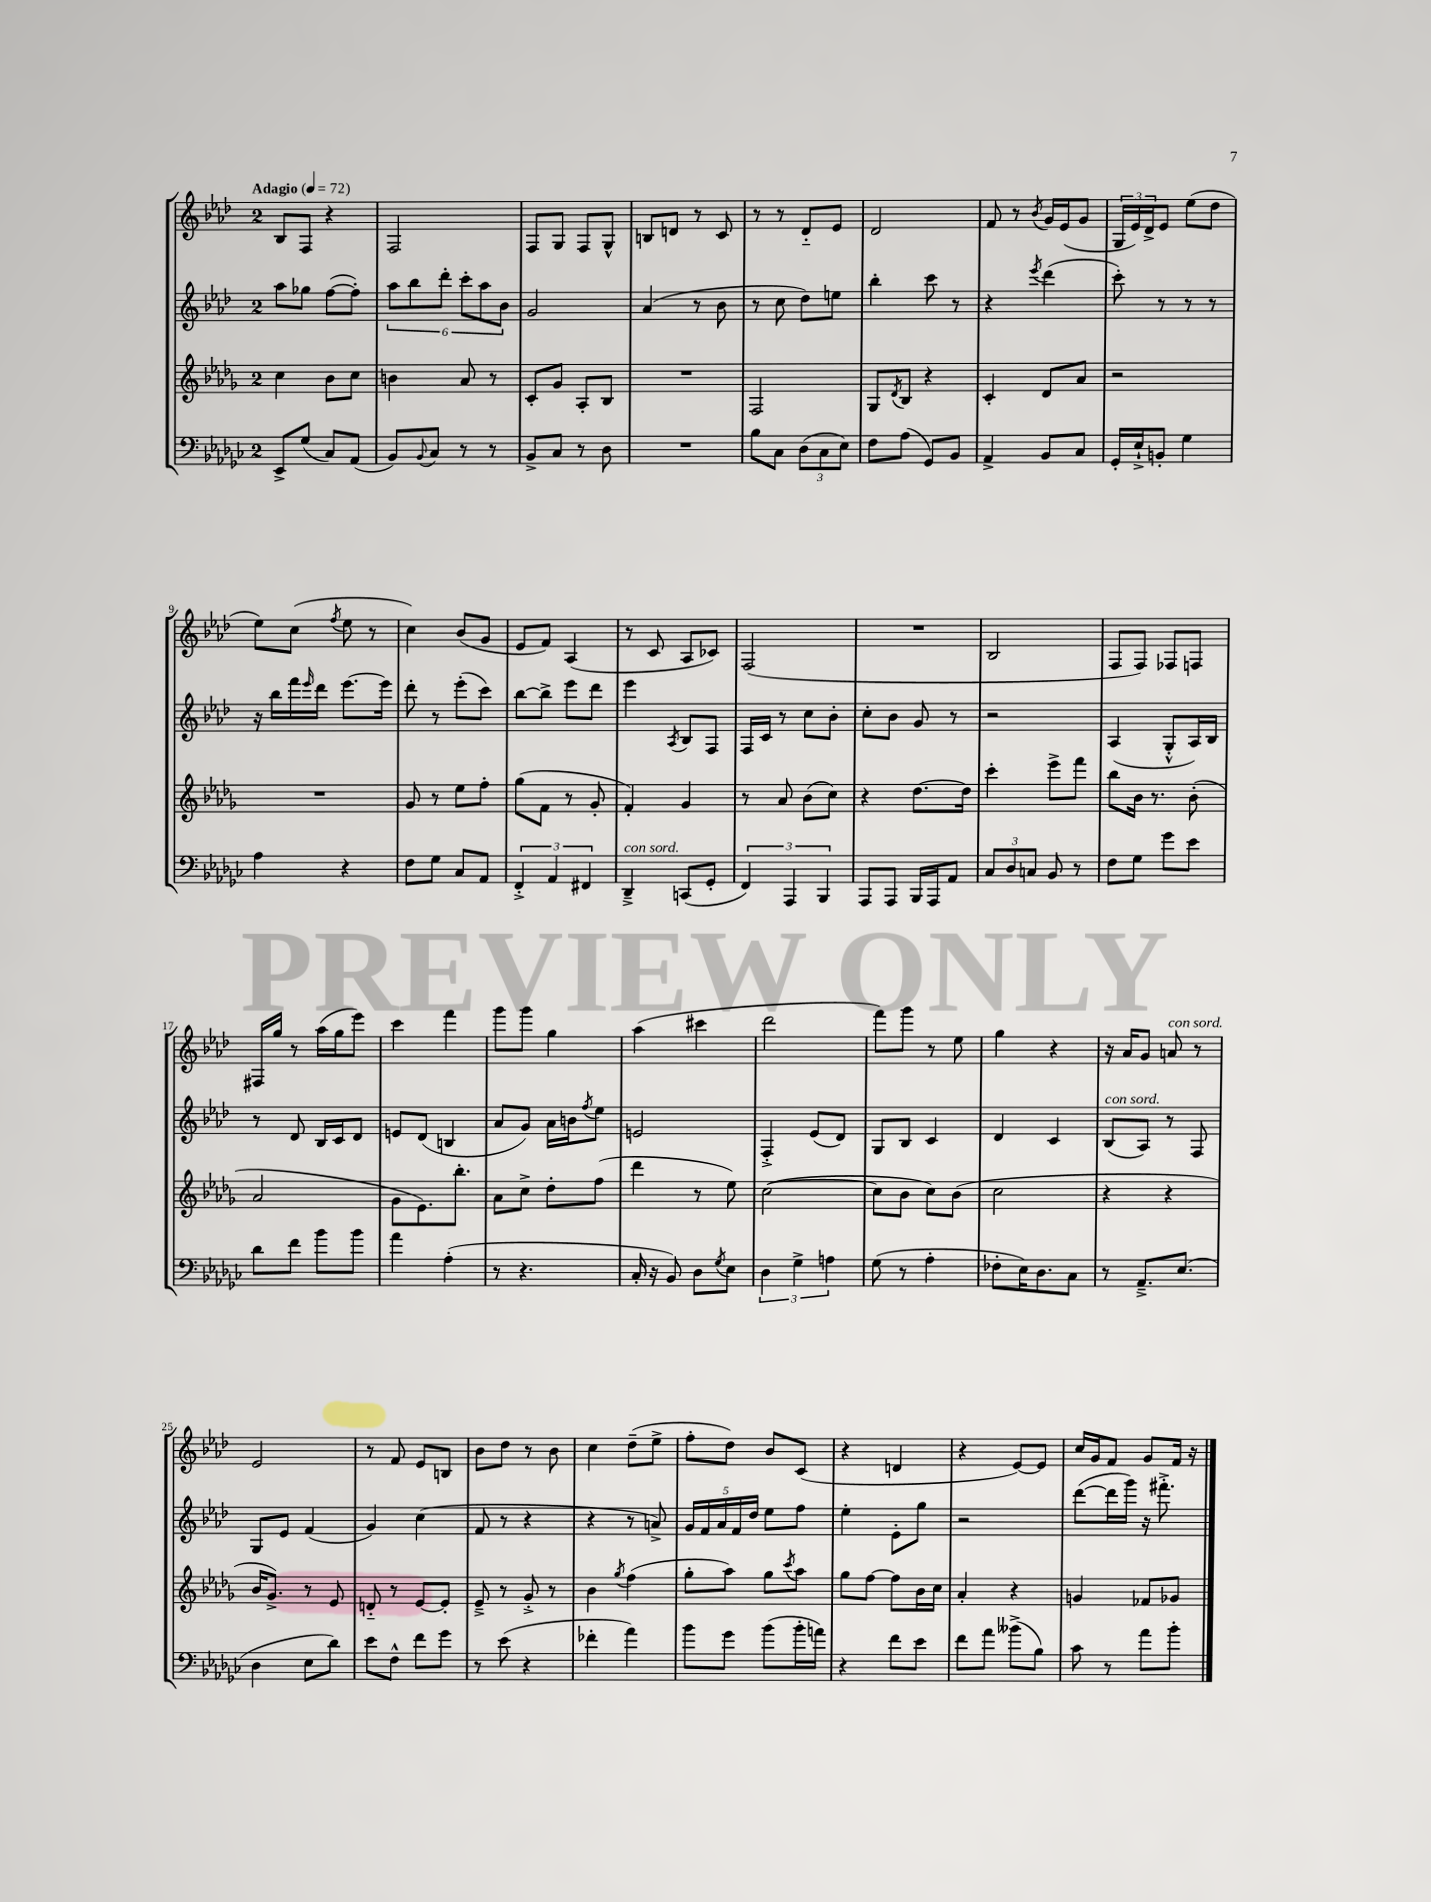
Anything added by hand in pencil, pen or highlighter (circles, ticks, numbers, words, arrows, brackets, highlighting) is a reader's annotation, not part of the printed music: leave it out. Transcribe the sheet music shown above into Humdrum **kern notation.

**kern	**kern	**kern	**kern
*staff4	*staff3	*staff2	*staff1
*clefF4	*clefG2	*clefG2	*clefG2
*k[b-e-a-d-g-c-]	*k[b-e-a-d-g-]	*k[b-e-a-d-]	*k[b-e-a-d-]
*M2/4	*M2/4	*M2/4	*M2/4
*MM72	*MM72	*MM72	*MM72
8EE-^	4cc	8aa-	8B-
(8G-	.	8gg-	8F
8C-)	8b-	([8ff	4r
(8AA-	8cc	8ff'])	.
=	=	=	=
8BB-)	4b	12aa-	2F
.	.	12bb-	.
8qqBB-	.	.	.
8C-	.	.	.
.	.	12ddd-'	.
8r	8a-	12ccc'	.
.	.	12aa-	.
8r	8r	.	.
.	.	12b-	.
=	=	=	=
8BB-^	8c'	2g	8F
8C-	8g-	.	8G
8r	8A-'	.	8F
8D-	8B-	.	8G^^
=	=	=	=
2r	2r	(4a-	8B
.	.	.	8d
.	.	8r	8r
.	.	8b-	8c
=	=	=	=
8B-	2F	8r	8r
8C-	.	8cc	8r
(12D-	.	8dd-)	8d-'~
12C-	.	.	.
.	.	8ee	8e-
12E-)	.	.	.
=	=	=	=
8F	8G-	4bb-'	2d-
.	8qd-	.	.
(8A-	8B-	.	.
8GG-)	4r	8ccc	.
8BB-	.	8r	.
=	=	=	=
4AA-^	4c'	4r	8f
.	.	.	8r
.	.	8qeee-	8qb-
8BB-	8d-	(4ddd-	16g
.	.	.	(16e-
8C-	8a-	.	8g
=	=	=	=
16GG-'	2r	8ccc')	24G
.	.	.	24e-)
16E-`^	.	.	.
.	.	.	24d-^
8BB'	.	8r	8e-
4G-	.	8r	(8ee-
.	.	8r	8dd-
=	=	=	=
4A-	2r	16r	8ee-)
.	.	16bb-	.
.	.	16fff	(8cc
.	.	16qqeee-	.
.	.	16ddd-	.
.	.	.	8qff
4r	.	[8.eee-	8ee-
.	.	.	8r
.	.	16eee-]	.
=	=	=	=
8F	8g-	8ddd-'	4cc)
8G-	8r	8r	.
8C-	8ee-	(8eee-'	(8b-
8AA-	8ff'	8ccc)	8g
=	=	=	=
6FF'^	(8gg-	[8bb-	8e-
.	8f	8bb-^]	8f)
6AA-	.	.	.
.	8r	8eee-	(4A-
6FF#	.	.	.
.	8g-'	8ddd-	.
=	=	=	=
4DD-~^	4f')	4eee-	8r
.	.	.	8c
.	.	8qA-	.
(8CC	4g-	8B-	8A-
8GG-'	.	8F	8c-)
=	=	=	=
6FF)	8r	16F	(2F
.	.	16c	.
.	8a-	8r	.
6AAA-	.	.	.
.	(8b-	8cc	.
6BBB-	.	.	.
.	8cc)	8b-'	.
=	=	=	=
8AAA-	4r	8cc'	2r
8AAA-	.	8b-	.
16BBB-	[8.dd-	8g	.
16AAA-	.	.	.
8AA-	.	8r	.
.	16dd-]	.	.
=	=	=	=
12C-	4ccc'	2r	2B-
12D-	.	.	.
12C	.	.	.
8BB-	8eee-^	.	.
8r	8fff	.	.
=	=	=	=
8F	8bb-	(4A-	8F
8G-	16b-	.	8F)
.	8.r	.	.
8g-	.	8G'^^	8F-
8e-	(8b-'	16A-)	8F
.	.	16B-	.
=	=	=	=
8d-	2a-	8r	16F#
.	.	.	16gg
8f	.	8d-	8r
8b-	.	16B-	(16aa-
.	.	16c	16gg
8b-	.	8d-	8eee-)
=	=	=	=
4a-	8g-	8e	4ccc
.	8.e-)	(8d-	.
(4A-'	.	4B	4fff
.	8.bb-'	.	.
=	=	=	=
8r	8a-	8a-	8ggg
4.r	8cc^	8g)	8ggg
.	8dd-'	16a-	4gg
.	.	16b	.
.	.	8qff	.
.	(8ff	8ee-	.
=	=	=	=
16C-'	4ddd-	2e	(4aa-
16r	.	.	.
8BB-)	.	.	.
8D-	8r	.	4ccc#
8qG-	.	.	.
8E-	8ee-)	.	.
=	=	=	=
6D-	([2cc	4F'^	2ddd-
6G-^	.	.	.
.	.	(8e-	.
6A	.	.	.
.	.	8d-)	.
=	=	=	=
(8G-	8cc]	8G	8fff)
8r	8b-	8B-	8ggg
4A-'	8cc)	4c	8r
.	(8b-	.	8ee-
=	=	=	=
8F-'	2cc	4d-	4gg
16E-)	.	.	.
8.D-	.	.	.
.	.	4c	4r
8C-	.	.	.
=	=	=	=
8r	4r	(8B-	16r
.	.	.	16a-
8.AA-~^	.	8A-)	8g
.	4r	8r	8a
(8.E-	.	.	.
.	.	8F	8r
=	=	=	=
4D-	16b-	8G	2e-
.	8.g-^)	.	.
.	.	8e-	.
8E-	8r	(4f	.
8d-)	8e-	.	.
=	=	=	=
8e-	8d'~	4g)	8r
8F^^	8r	.	8f
8f	[8e-	(4cc	8e-
8g-	8e-']	.	8B
=	=	=	=
8r	8e-~^	8f	8b-
(8e-	8r	8r	8dd-
4r	8g-'^	4r	8r
.	8r	.	8b-
=	=	=	=
4f-'	4b-	4r	4cc
.	8qgg-	.	.
4a-)	(4ff	8r	(8dd-~
.	.	8a^)	8ee-^
=	=	=	=
8b-	8gg-'	20g	8ff'
.	.	20f	.
.	.	20a-	.
8g-	8aa-)	.	8dd-)
.	.	20f	.
.	.	20dd-	.
(8b-	8gg-	8ee-	8b-
.	8qccc	.	.
16b-'	8aa-	8ff	(8c
16a)	.	.	.
=	=	=	=
4r	8gg-	4ee-'	4r
.	[8ff	.	.
8f	8ff]	8e-'	4d
8e-	16b-	8gg	.
.	16cc	.	.
=	=	=	=
8f	4a-'	2r	4r
8a-	.	.	.
(8b--^	4r	.	[8e-)
8B-)	.	.	8e-]
=	=	=	=
8c-	4g	([8ddd-	16cc
.	.	.	16g
8r	.	16ddd-]	8f
.	.	16ggg)	.
8a-	8f-	16r	8g
.	.	8.fff#'^	.
8b-'	8g-	.	16f
.	.	.	16r
==	==	==	==
*-	*-	*-	*-
